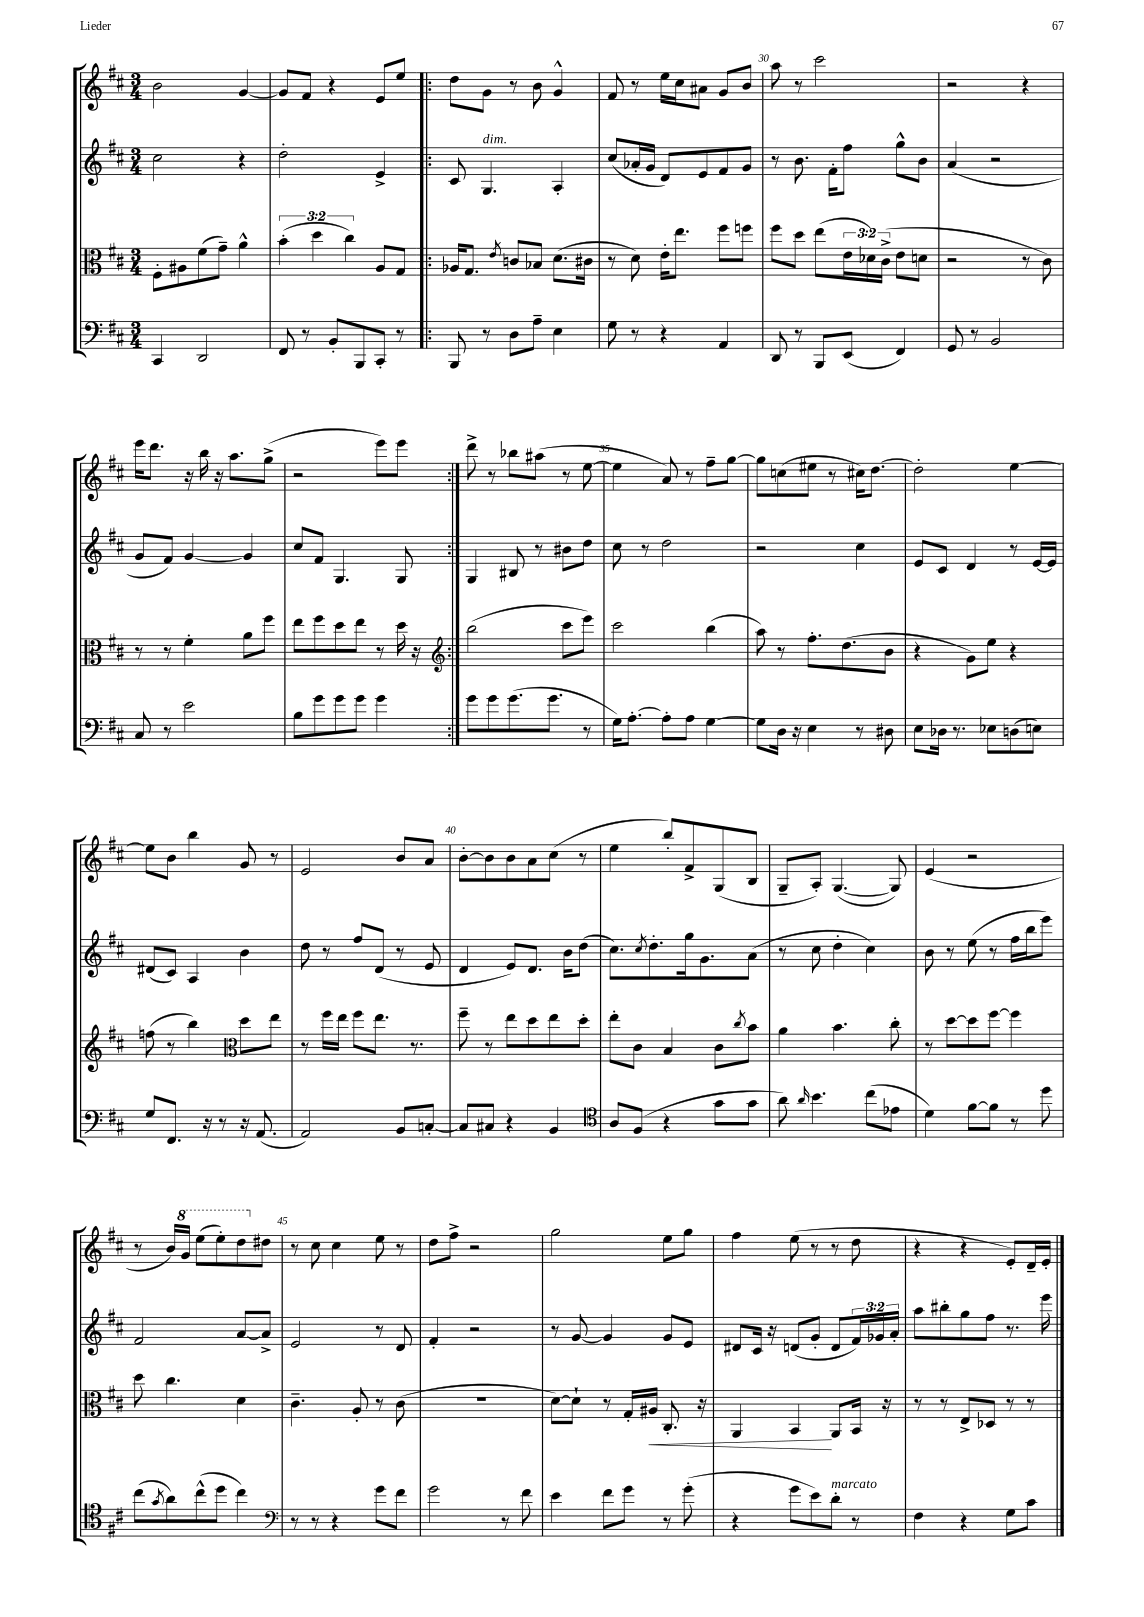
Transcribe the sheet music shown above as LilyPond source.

<<
\new StaffGroup <<
\new Staff = "s0" {
    \clef treble \key d \major \numericTimeSignature \time 3/4
    b'2 g'4~ |
    g'8 fis'8 r4 e'8 e''8 |
    \repeat volta 2 { d''8 g'8 r8 b'8 g'4-^ |
    fis'8 r8 e''16 cis''16 ais'8 g'8 b'8 |
    a''8 r8 cis'''2 |
    r2 r4 |
    e'''16 d'''8. r16 b''16 r16 a''8. g''8->( |
    r2 e'''8) e'''8 | }
    d'''8-> r8 bes''8 ais''8( r8 e''8~ |
    e''4 a'8) r8 fis''8-- g''8~ |
    g''8 c''8( eis''8 r8 cis''16) d''8.~ |
    d''2-. e''4~ |
    e''8 b'8 b''4 g'8 r8 |
    e'2 b'8 a'8 |
    b'8~-. b'8 b'8 a'8 cis''8( r8 |
    e''4 b''8-.) fis'8-> g8( b8 |
    g8-- a8-.) g4.~( g8) |
    e'4( r2 |
    r8 b'16) \ottava #1 g''16 e'''8( e'''8-.) d'''8 \ottava #0 dis''8 |
    r8 cis''8 cis''4 e''8 r8 |
    d''8 fis''8-> r2 |
    g''2 e''8 g''8 |
    fis''4 e''8( r8 r8 d''8 |
    r4 r4 e'8-.) d'16-- e'16-. \bar "|." |
}
\new Staff = "s1" {
    \clef treble \key d \major \numericTimeSignature \time 3/4 \override Staff.TupletNumber.text = #tuplet-number::calc-fraction-text
    cis''2 r4 |
    d''2-. e'4-> |
    \repeat volta 2 { cis'8 g4.^\markup { \italic "dim." } a4-. |
    cis''8( aes'16-. g'16 d'8) e'8 fis'8 g'8 |
    r8 b'8. fis'16-. fis''8 g''8-^ b'8 |
    a'4( r2 |
    g'8 fis'8) g'4~ g'4 |
    cis''8 fis'8 g4. g8 | }
    g4 bis8 r8 bis'8 d''8 |
    cis''8 r8 d''2 |
    r2 cis''4 |
    e'8 cis'8 d'4 r8 e'16~ e'16 |
    dis'8( cis'8) a4 b'4 |
    d''8 r8 fis''8 d'8( r8 e'8 |
    d'4 e'8) d'8. b'16 d''8( |
    cis''8.) \acciaccatura { cis''8 } d''8.-. g''16 g'8. a'8( |
    r8 cis''8 d''4-. cis''4) |
    b'8 r8 e''8( r8 fis''16 b''16 e'''8) |
    fis'2 a'8~ a'8-> |
    e'2 r8 d'8 |
    fis'4-. r2 |
    r8 g'8~ g'4 g'8 e'8 |
    dis'8 cis'16 r16 d'8( g'8-. d'8 \tuplet 3/2 { fis'16) ges'16 a'16-. } |
    a''8 bis''8-. g''8 fis''8 r8. e'''16 \bar "|." |
}
\new Staff = "s2" {
    \clef alto \key d \major \numericTimeSignature \time 3/4 \override Staff.TupletNumber.text = #tuplet-number::calc-fraction-text
    fis8-. ais8 fis'8( g'8--) a'4-^ |
    \tuplet 3/2 { b'4-.( d''4 cis''4) } a8 g8 |
    \repeat volta 2 { aes16 g8. \acciaccatura { e'8 } c'8 bes8 d'8.( cis'16 |
    r8 d'8) e'16-. e''8. fis''8 f''8 |
    fis''8 d''8 e''8( \tuplet 3/2 { e'16 des'16) cis'16->( } e'8 d'8 |
    r2 r8 cis'8) |
    r8 r8 fis'4-. a'8 fis''8 |
    e''8 fis''8 d''8 e''8 r8 d''16 r16 | }
    \clef treble b''2( cis'''8 e'''8) |
    cis'''2 b''4( |
    a''8) r8 fis''8.-. d''8.( b'8 |
    r4 g'8) e''8 r4 |
    f''8( r8 b''4) \clef alto d''8 e''8 |
    r8 fis''16 e''16 fis''8 e''8. r8. |
    fis''8-- r8 e''8 d''8 e''8 d''8-. |
    e''8-. cis'8 b4 cis'8 \acciaccatura { cis''8 } b'8 |
    a'4 b'4. cis''8-. |
    r8 d''8~ d''8 fis''8~ fis''4 |
    d''8 cis''4. d'4 |
    cis'4.-- a8-. r8 cis'8( |
    R2. |
    d'8~) d'8-! r8 g16-. ais16\< cis8.-. r16 |
    a,4 b,4\! a,8 b,16 r16 |
    r8 r8 e8-> des8 r8 r8 \bar "|." |
}
\new Staff = "s3" {
    \clef bass \key d \major \numericTimeSignature \time 3/4
    cis,4 d,2 |
    fis,8 r8 b,8-. b,,8 cis,8-. r8 |
    \repeat volta 2 { b,,8 r8 d8 a8-- e4 |
    g8 r8 r4 a,4 |
    d,8 r8 b,,8 e,8( fis,4) |
    g,8 r8 b,2 |
    cis8 r8 e'2 |
    b8 g'8 g'8 g'8 g'4 | }
    g'8 g'8 g'8.( g'8. r8 |
    g16) a8.~-. a8-. a8 g4~ |
    g8 d16 r16 e4 r8 dis8 |
    e8 des16 r8. ees8 d8( e8) |
    g8 fis,8. r16 r8 r16 a,8.( |
    a,2) b,8 c8~-. |
    c8 cis8 r4 b,4 |
    \clef tenor a8 fis8( r4 g'8 g'8 |
    a'8) \grace { a'16 } b'4. cis''8( ees'8 |
    d'4) fis'8~ fis'8 r8 d''8 |
    cis''8( \acciaccatura { g'8 } a'8) cis''8-^( d''8 cis''4) |
    \clef bass r8 r8 r4 g'8 fis'8 |
    g'2 r8 fis'8 |
    e'4 fis'8 g'8 r8 g'8-.( |
    r4 g'8 e'8) d'8-.^\markup { \italic "marcato" } r8 |
    fis4 r4 g8 cis'8 \bar "|." |
}
>>
>>
\layout { \context { \Score currentBarNumber = #26 \override BarNumber.break-visibility = ##(#f #t #t) barNumberVisibility = #(every-nth-bar-number-visible 5) } }
